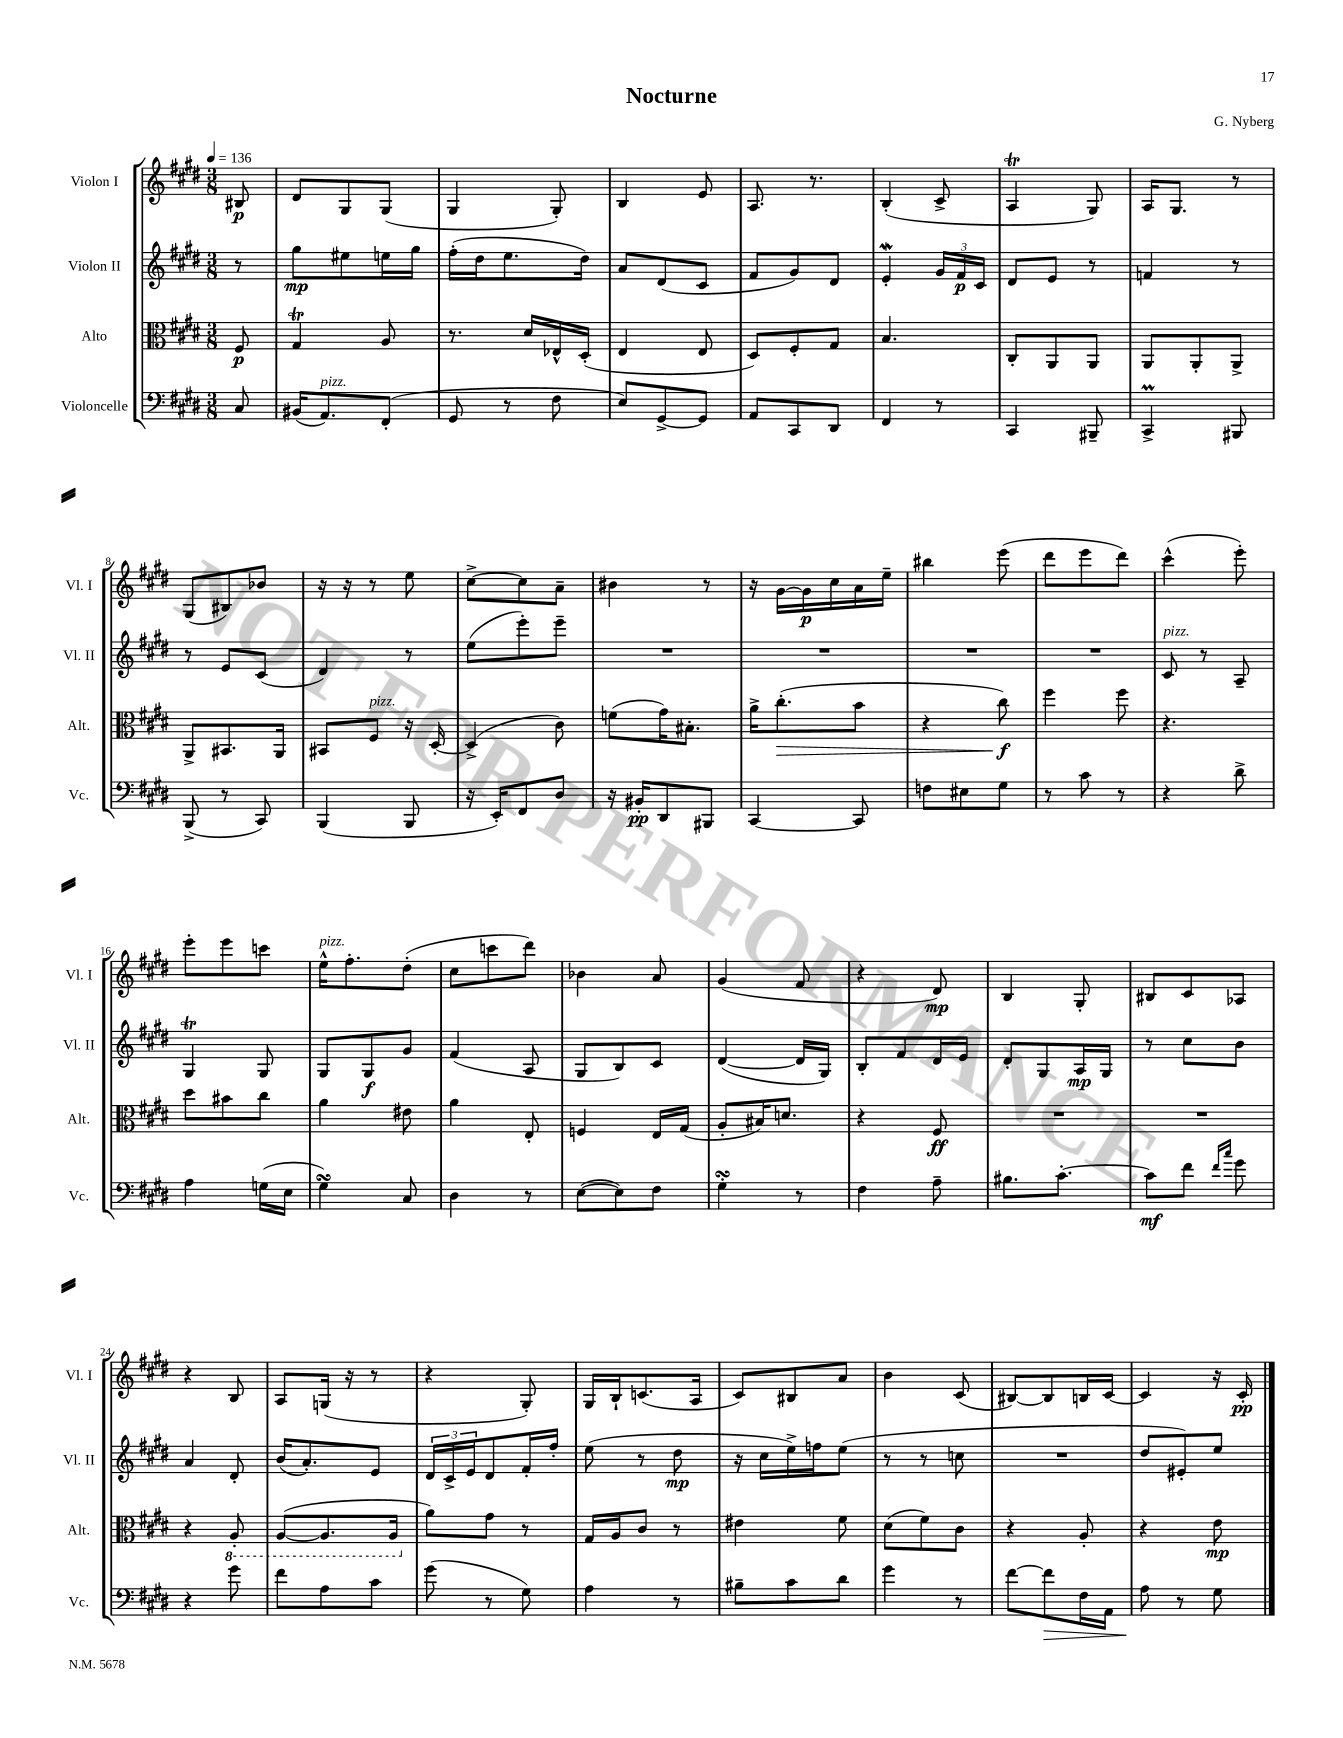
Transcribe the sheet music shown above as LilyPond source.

\header { title = "Nocturne" composer = "G. Nyberg" }
<<
\new StaffGroup <<
\new Staff = "s0" \with { instrumentName = "Violon I" shortInstrumentName = "Vl. I" } {
    \clef treble \key e \major \numericTimeSignature \time 3/8 \partial 8 \tempo 4 = 136
    bis8\p |
    dis'8 gis8 gis8( |
    gis4 gis8-.) |
    b4 e'8 |
    a8. r8. |
    b4-.( cis'8-> |
    a4\trill gis8) |
    a16 gis8. r8 |
    gis8( bis8) bes'8 |
    r16 r16 r8 e''8 |
    cis''8~-> cis''8 a'8-- |
    bis'4 r8 |
    r16 gis'16~ gis'16\p cis''16 a'16 e''16-- |
    bis''4 e'''8( |
    dis'''8 e'''8 dis'''8) |
    cis'''4-^( e'''8-.) |
    e'''8-. e'''8 c'''8 |
    e''16-^^\markup { \italic "pizz." } fis''8.-. dis''8-.( |
    cis''8 c'''8 dis'''8) |
    bes'4 a'8 |
    gis'4( fis'8 |
    r4 dis'8\mp) |
    b4 gis8-. |
    bis8 cis'8 aes8 |
    r4 b8 |
    a8 g16( r16 r8 |
    r4 gis8-.) |
    gis16 b16-! c'8.( a16 |
    cis'8) bis8 a'8 |
    b'4 cis'8( |
    bis8~) bis8 b16 cis'16~ |
    cis'4 r16 cis'16-.\pp \bar "|." |
}
\new Staff = "s1" \with { instrumentName = "Violon II" shortInstrumentName = "Vl. II" } {
    \clef treble \key e \major \numericTimeSignature \time 3/8 \partial 8
    r8 |
    gis''8\mp eis''8 e''16 gis''16 |
    fis''16-.( dis''16 e''8. dis''16) |
    a'8 dis'8( cis'8 |
    fis'8 gis'8) dis'8 |
    e'4-.\mordent \tuplet 3/2 { gis'16 fis'16\p cis'16 } |
    dis'8 e'8 r8 |
    f'4 r8 |
    r8 e'8 cis'8( |
    dis'4) r8 |
    e''8( e'''8-.) e'''8-- |
    R4. |
    R4. |
    R4. |
    R4. |
    cis'8^\markup { \italic "pizz." } r8 a8-- |
    gis4\trill gis8 |
    gis8 gis8\f gis'8 |
    fis'4( a8 |
    gis8 b8) cis'8 |
    dis'4~( dis'16 gis16) |
    b8-. fis'8 dis'16 e'16 |
    dis'8-. gis8 a16\mp gis16 |
    r8 cis''8 b'8 |
    a'4 dis'8-. |
    b'16( a'8.-.) e'8 |
    \tuplet 3/2 { dis'16 cis'16-> e'16 } dis'8 fis'16-. fis''16-. |
    e''8( r8 dis''8\mp |
    r16 cis''16 e''16->) f''16 e''8( |
    r8 r8 c''8 |
    R4. |
    dis''8 eis'8-.) e''8 \bar "|." |
}
\new Staff = "s2" \with { instrumentName = "Alto" shortInstrumentName = "Alt." } {
    \clef alto \key e \major \numericTimeSignature \time 3/8 \partial 8
    fis8\p |
    gis4\trill a8 |
    r8. dis'16 ees16-^ dis16-.( |
    e4 e8 |
    dis8) fis8-. gis8 |
    b4. |
    cis8-. a,8 a,8 |
    a,8 a,8-. a,8-> |
    a,8-> bis,8. a,16 |
    bis,8 fis8^\markup { \italic "pizz." } r16 dis16~-. |
    dis4->( cis'8) |
    f'8( gis'16) bis8.-. |
    a'16-> cis''8.-.\>( b'8 |
    r4 cis''8\f\!) |
    fis''4 fis''8 |
    r4. |
    dis''8 bis'8 cis''8 |
    a'4 eis'8 |
    a'4 e8-. |
    f4 e16 gis16( |
    a8-. bis16) d'8. |
    r4 fis8\ff |
    R4. |
    R4. |
    r4 \ottava #-1 a,8-. |
    a,8~( a,8. a,16 \ottava #0 |
    a'8) gis'8 r8 |
    gis16 a16 cis'8 r8 |
    eis'4 fis'8 |
    dis'8( fis'8) cis'8 |
    r4 a8-. |
    r4 e'8\mp \bar "|." |
}
\new Staff = "s3" \with { instrumentName = "Violoncelle" shortInstrumentName = "Vc." } {
    \clef bass \key e \major \numericTimeSignature \time 3/8 \partial 8
    cis8 |
    bis,16( a,8.^\markup { \italic "pizz." }) fis,8-.( |
    gis,8 r8 fis8 |
    e8) gis,8~-> gis,8 |
    a,8 cis,8 dis,8 |
    fis,4 r8 |
    cis,4 bis,,8-- |
    cis,4->\prall bis,,8 |
    b,,8->( r8 cis,8) |
    b,,4( b,,8 |
    r16 e,16-.) fis,8 dis8 |
    r16 bis,16-.\pp dis,8 bis,,8 |
    cis,4~ cis,8 |
    f8 eis8 gis8 |
    r8 cis'8 r8 |
    r4 dis'8-> |
    a4 g16( e16 |
    gis4\turn) cis8 |
    dis4 r8 |
    e8~( e8) fis8 |
    gis4-.\turn r8 |
    fis4 a8-- |
    bis8. cis'8.~-. |
    cis'8\mf fis'8 \grace { fis'16 cis''16 } gis'8 |
    r4 gis'8 |
    fis'8 a8 cis'8 |
    gis'8( r8 gis8) |
    a4 r8 |
    bis8-- cis'8 dis'8 |
    gis'4 r8 |
    fis'8~ fis'8\> fis16 a,16 |
    a8\! r8 gis8 \bar "|." |
}
>>
>>
